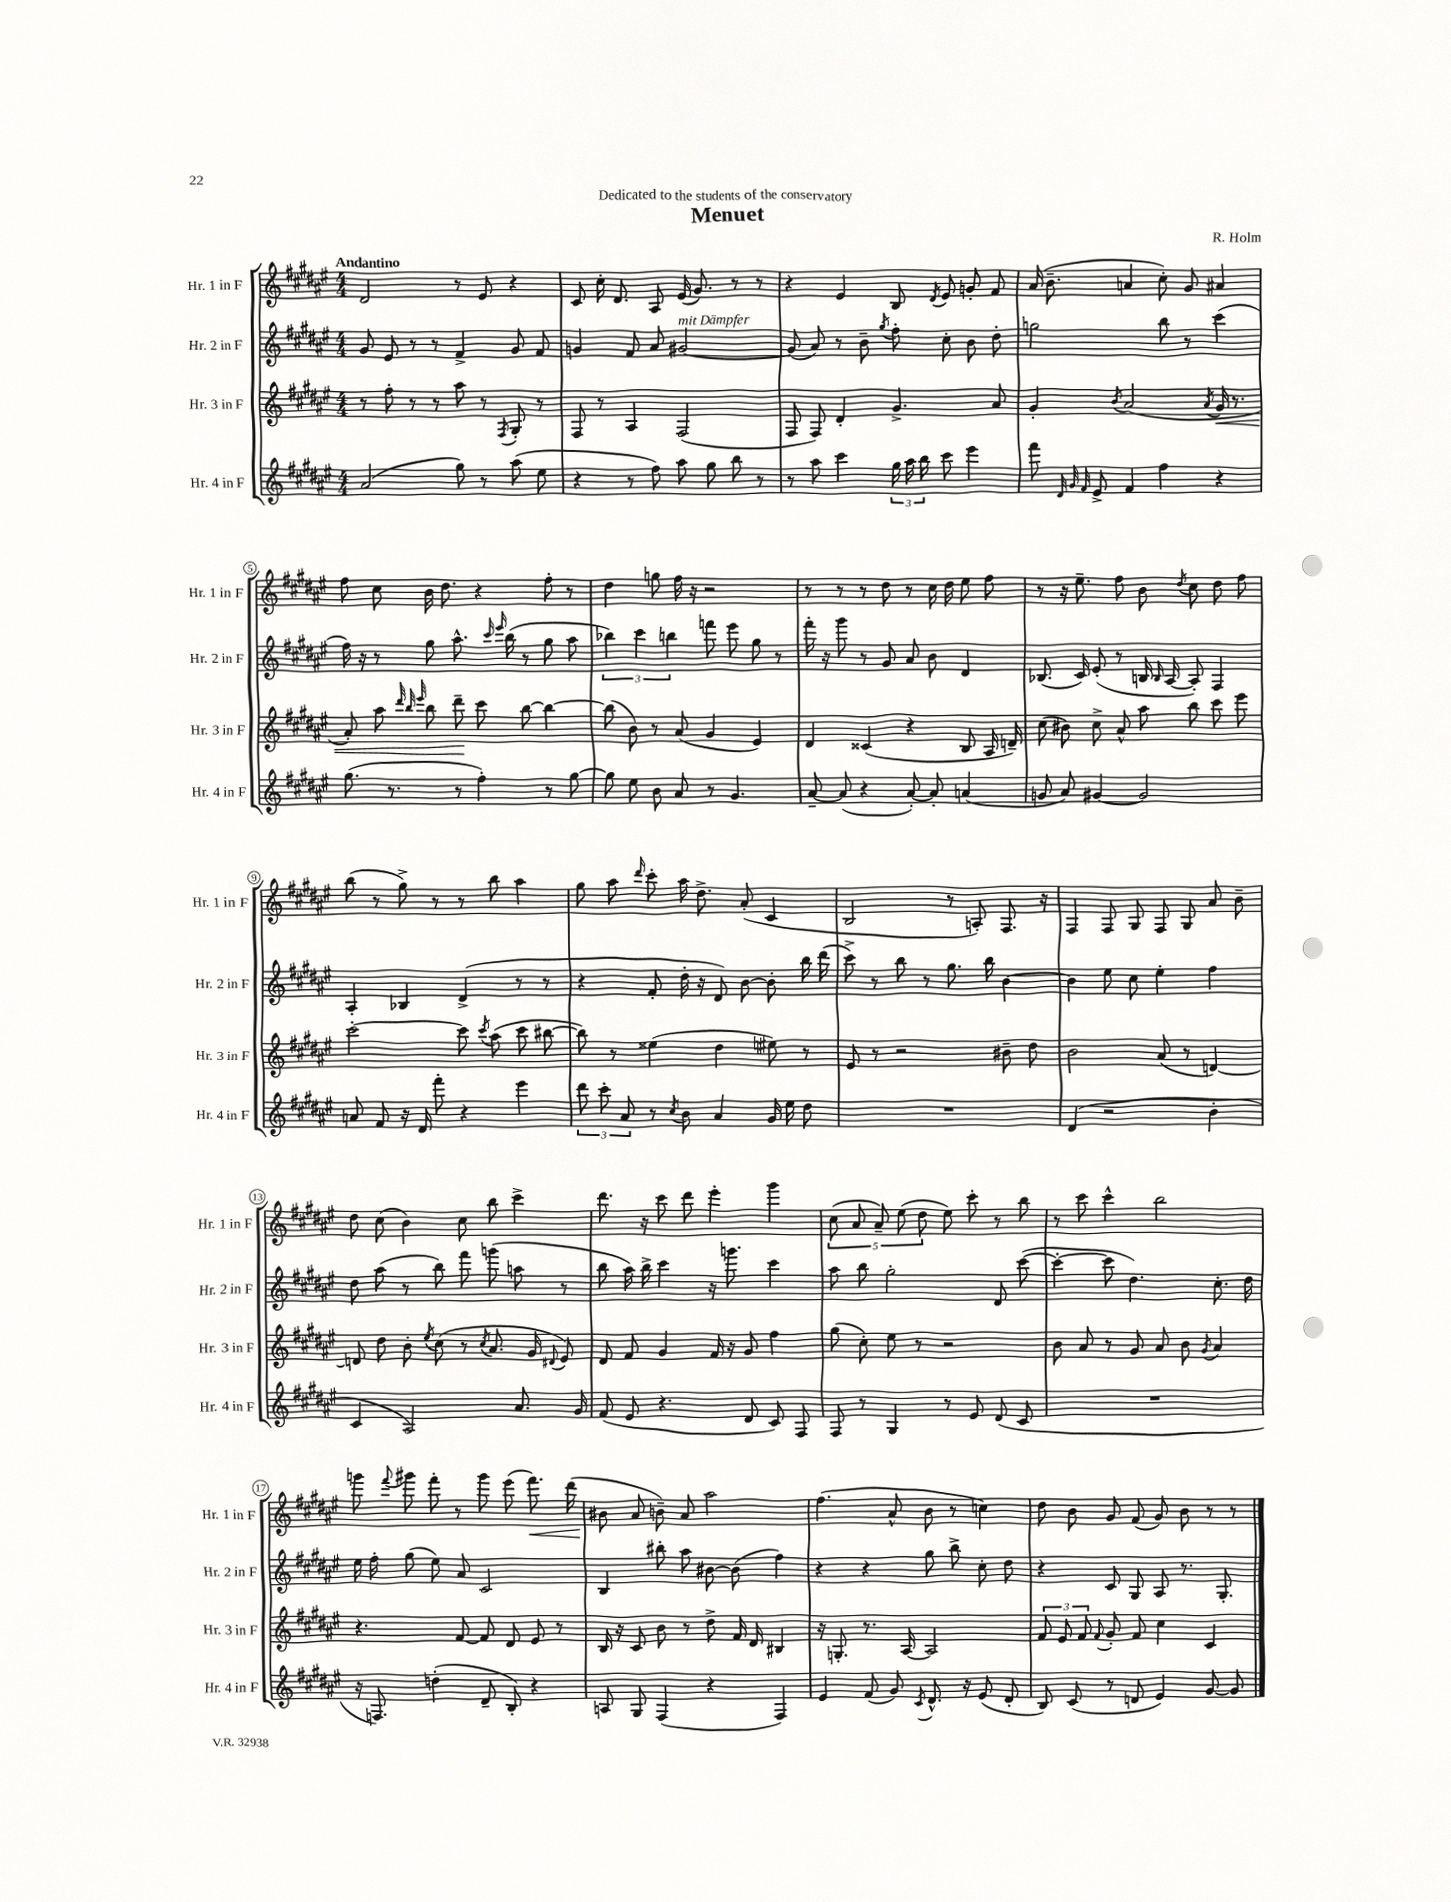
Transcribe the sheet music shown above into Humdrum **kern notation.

**kern	**kern	**dynam	**kern	**kern	**dynam
*part4	*part3	*part3	*part2	*part1	*part1
*staff4	*staff3	*staff3	*staff2	*staff1	*staff1
*I"Hr. 4 in F	*I"Hr. 3 in F	*	*I"Hr. 2 in F	*I"Hr. 1 in F	*
*I'Hr. 4 in F	*I'Hr. 3 in F	*	*I'Hr. 2 in F	*I'Hr. 1 in F	*
*clefG2	*clefG2	*	*clefG2	*clefG2	*
*k[f#c#g#d#a#e#]	*k[f#c#g#d#a#e#]	*	*k[f#c#g#d#a#e#]	*k[f#c#g#d#a#e#]	*
*M4/4	*M4/4	*	*M4/4	*M4/4	*
=1	=1	=1	=1	=1	=1
!	!	!	!	!LO:TX:a:B:t=Andantino	!
(2a#/	8r	.	8g#/	2d#/	.
.	8ff#'\	.	8e#/	.	.
.	8r	.	8r	.	.
.	8r	.	8r	.	.
8gg#\)	8aa#\	.	4f#^/	8r	.
8r	8r	.	.	8e#/	.
.	8qF#/	.	.	.	.
(8aa#\	8G#'/	.	8g#/	4r	.
8ee#\	8r	.	8f#/	.	.
=2	=2	=2	=2	=2	=2
4r	8F#/	.	4gn/	8c#/	.
.	8r	.	.	16cc#'\	.
.	.	.	.	8.d#/	.
8r	4A#/	.	8f#/	.	.
8ff#\)	.	.	8a#/	8A#/	.
!	!	!	!LO:TX:a:i:t=mit Dämpfer	!	!
8aa#\	(2F#/	.	[2g#X/	(16e#/	.
.	.	.	.	8.g#/)	.
8gg#\	.	.	.	.	.
8bb\	.	.	.	8r	.
8r	.	.	.	8r	.
=3	=3	=3	=3	=3	=3
8r	8F#/	.	(8g#/]	4r	.
8aa#\	8F#/)	.	8a#/)	.	.
4ccc#\	4d#'/	.	8r	4e#/	.
.	.	.	8b~\	.	.
.	.	.	8qgg#/	.	.
24gg#\	4.g#^/	.	8ff#'\	8B/	.
24aa#\	.	.	.	.	.
24bb\	.	.	.	.	.
.	.	.	.	8qd#/	.
8ccc#\	.	.	8cc#'\	8e#/	.
4eee#\	.	.	8b\	8gn'/	.
.	8a#/	.	8dd#'\	8f#/	.
=4	=4	=4	=4	=4	=4
8fff#\	4g#'/	.	2ggn\	(16a#/	.
.	.	.	.	8.b~\	.
32qqd#/	.	.	.	.	.
32qqg#/	.	.	.	.	.
32qqf#/	.	.	.	.	.
8e#^/	.	.	.	.	.
.	8qb/	.	.	.	.
4f#/	(2a#/	.	.	4an/	.
4ff#\	.	.	8bb\	8cc#'\)	.
.	.	.	8r	8g#/	.
.	8qa#/	.	.	.	.
!	!	!LO:HP:b	!	!	!
4r	16g#/	<	(4ccc#\	4a#X/	.
.	8.r	.	.	.	.
!!LO:LB:g=z
=5	=5	=5	=5	=5	=5
(8.gg#\	8a#'/)	.	16ff#\)	8ff#\	.
.	.	.	16r	.	.
.	8aa#\	.	8r	8cc#\	.
8.r	.	.	.	.	.
.	32qqddd#/	.	.	.	.
.	32qqbb/	.	.	.	.
.	32qqeee#/	.	.	.	.
.	8bb\	.	8gg#\	16b\	.
.	.	.	.	8.dd#\	.
8r	8ddd#~\	.	8.aa#^^\	.	.
4ff#'\)	8ccc#\	[	.	4r	.
.	.	.	16qqccc#/	.	.
.	.	.	16qqeee#/	.	.
.	.	.	(16bb\	.	.
.	[8bb\	.	8r	.	.
8r	4bb\_	.	8gg#\	8ff#'\	.
[8gg#\	.	.	8aa#\	8r	.
=6	=6	=6	=6	=6	=6
8gg#\]	(8bb\]	.	6bb-X\)	4dd#\	.
8ee#\	8b\)	.	.	.	.
.	.	.	6ccc#\	.	.
8b\	8r	.	.	8ggn\	.
.	.	.	6bbn\	.	.
8a#/	(8a#/	.	.	16ff#\	.
.	.	.	.	16r	.
8r	4g#/	.	8fffn\	2r	.
4.g#/	.	.	8eee#\	.	.
.	4e#/)	.	8gg#\	.	.
.	.	.	8r	.	.
=7	=7	=7	=7	=7	=7
[8a#~/	4d#/	.	16fff#'\	8r	.
.	.	.	16r	.	.
(8a#/]	.	.	8ggg#\	8r	.
4r	(4c##X/	.	8r	8r	.
.	.	.	8g#/	8dd#\	.
[8a#'/)	4r	.	8a#/	8r	.
8a#'/]	.	.	8b\	16cc#\	.
.	.	.	.	16dd#\	.
(4an/	8B/	.	4d#/	8ee#\	.
.	16A#/	.	.	8ff#\	.
.	16dn~/)	.	.	.	.
=8	=8	=8	=8	=8	=8
8gn/	(8cc#\	.	(8.B-X/	8r	.
8a#/)	8b#X\)	.	.	16r	.
.	.	.	16c#/)	8.ee#~\	.
[4g#X/	8cc#^\	.	(8e#'/	.	.
.	8a#^^/	.	8r	8ff#\	.
2g#/]	8aa#\	.	16Bn/	8b\	.
.	.	.	16qqB/	.	.
.	.	.	[16A#/	.	.
.	.	.	.	8qdd#/	.
.	8bb\	.	8A#'/])	8cc#\	.
.	8ccc#\	.	4F#/	8dd#\	.
.	8eee#\	.	.	8ff#\	.
!!LO:LB:g=z
=9	=9	=9	=9	=9	=9
8an/	[2ccc#'\	.	4A#'/	(8bb\	.
8f#/	.	.	.	8r	.
16r	.	.	4B-X/	8gg#^\)	.
16d#/	.	.	.	.	.
8fff#'\	.	.	.	8r	.
4r	8ccc#\]	.	(4d#^/	8r	.
.	8qccc#/	.	.	.	.
.	(8aa#\	.	.	8bb\	.
4eee#\	8ccc#\	.	8r	4aa#\	.
.	[8bb#X\	.	8r	.	.
=10	=10	=10	=10	=10	=10
12ddd#\	8bb#\])	.	4r	8gg#\	.
12ccc#'\	.	.	.	.	.
.	8r	.	.	8aa#\	.
12a#/	.	.	.	.	.
.	.	.	.	16qqddd#/	.
8r	(4ee##X\	.	8f#'/	8ccc#'\	.
8qcc#/	.	.	.	.	.
8b\	.	.	16dd#'\	16aa#\	.
.	.	.	16r	8.dd#^\	.
4a#/	4dd#\	.	8d#/)	.	.
.	.	.	[8b\	(8a#'/	.
16g#/	8ee#X\)	.	8b'\]	4c#/	.
16ee#\	.	.	.	.	.
8dd#\	8r	.	16bb\	.	.
.	.	.	(16ddd#\	.	.
=11	=11	=11	=11	=11	=11
1r	8e#/	.	8ccc#^\)	2B/	.
.	8r	.	8r	.	.
.	2r	.	8bb\	.	.
.	.	.	8r	.	.
.	.	.	8.gg#\	8r	.
.	.	.	.	8An'/)	.
.	.	.	16bb\	.	.
.	8b#X~\	.	[4b\	8.F#/	.
.	8dd#\	.	.	.	.
.	.	.	.	16r	.
=12	=12	=12	=12	=12	=12
(4d#/	2b\	.	4b\]	4F#/	.
2r	.	.	8ee#\	8F#/	.
.	.	.	8cc#\	8G#/	.
.	(8a#/	.	4ee#'\	8F#/	.
.	8r	.	.	8G#/	.
4b'\	[4dn/)	.	4ff#\	8a#/	.
.	.	.	.	8b~\	.
!!LO:LB:g=z
=13	=13	=13	=13	=13	=13
4c#/	8dn/]	.	8dd#\	8dd#\	.
.	8dd#\	.	(8aa#\	(8cc#\	.
2A#/)	8b'\	.	8r	4b\)	.
.	8qee#/	.	.	.	.
.	(8cc#\	.	8bb\)	.	.
.	8r	.	8fff#\	8cc#\	.
.	8qcc#/	.	.	.	.
.	8.a#/	.	(8gggn\	8bb\	.
8.a#/	.	.	8aan\	4ccc#^\	.
.	16g#/	.	.	.	.
.	8qqd#X/	.	.	.	.
.	8e#/)	.	8r	.	.
16g#/	.	.	.	.	.
=14	=14	=14	=14	=14	=14
(8f#/	8d#/	.	8bb\	8.ddd#\	.
8e#/	8f#/	.	16aa#\)	.	.
.	.	.	16bb^\	16r	.
4.r	4g#/	.	4ccc#\	8ccc#\	.
.	.	.	.	8ddd#\	.
.	16f#/	.	16r	4eee#'\	.
.	16r	.	8.gggn\	.	.
8d#/	8g#/	.	.	.	.
8c#/)	4ff#\	.	4ccc#\	4ggg#\	.
8F#/	.	.	.	.	.
=15	=15	=15	=15	=15	=15
8F#/	(8gg#\	.	8aa#\	(10cc#\	.
.	.	.	.	10a#/	.
8r	8cc#'\)	.	8bb\	.	.
.	.	.	.	10a#~/)	.
4G#/	8ee#\	.	2gg#'\	.	.
.	.	.	.	(10ee#\	.
.	8r	.	.	.	.
.	.	.	.	10dd#\	.
8r	2r	.	.	8ee#\)	.
8e#/	.	.	.	8ccc#'\	.
(8d#/	.	.	8d#/	8r	.
8c#/	.	.	([8ccc#\	8bb\	.
=16	=16	=16	=16	=16	=16
1r	8b\	.	4ccc#'\_	8r	.
.	8a#/	.	.	8ccc#\	.
.	8r	.	8ccc#\]	4ccc#^^\	.
.	8g#/	.	4.dd#\)	.	.
.	8a#/	.	.	2bb\	.
.	8b\	.	.	.	.
.	8qg#/	.	.	.	.
.	4a#/	.	8.cc#'\	.	.
.	.	.	16dd#\	.	.
!!LO:LB:g=z
=17	=17	=17	=17	=17	=17
16r	4.r	.	16ee#\	8gggn\	.
8.Fn/)	.	.	16ff#'\	.	.
.	.	.	.	8qqfff#/	.
.	.	.	(8gg#\	8ggg#X\	.
(4ddn'\	.	.	8ee#\)	8fff#'\	.
.	[8f#/	.	8a#/	8r	.
8d#~/	8f#/]	.	2c#/	8ggg#\	.
8B'/)	8d#/	.	.	(8eee#\	.
!	!	!	!	!	!LO:HP:b
4r	8e#/	.	.	8.fff#\)	<
.	8r	.	.	.	.
.	.	.	.	(16ddd#\	.
=18	=18	=18	=18	=18	=18
8An/	16B/	.	4B/	8b#X\	.
.	16r	.	.	.	.
8G#/	8c#/	.	.	8a#/	[
(4F#/	8b\	.	8bb#X'\	8bn~\)	.
.	8r	.	8aa#\	8a#/	.
4r	8dd#^\	.	[8b#X\	2aa#\	.
.	16f#/	.	(8b#\]	.	.
.	16d#/	.	.	.	.
4F#/)	4B#X/	.	4ff#\)	.	.
=19	=19	=19	=19	=19	=19
4e#/	16r	.	4r	(4.ff#\	.
.	8.Gn'/	.	.	.	.
(8f#/	8.r	.	4r	.	.
8g#/)	.	.	.	8a#^^/	.
.	[16A#/	.	.	.	.
8qc#/	.	.	.	.	.
8.d#^^/	2A#/]	.	8gg#\	8b\	.
.	.	.	8bb^\	8r	.
16r	.	.	.	.	.
(8e#/	.	.	8cc#'\	4ccn\)	.
8d#'/	.	.	8dd#\	.	.
=20	=20	=20	=20	=20	=20
8B/)	12f#/	.	4r	8dd#\	.
.	12e#/	.	.	.	.
(8c#/	.	.	.	8b\	.
.	12f#/	.	.	.	.
.	8qqf#/	.	.	.	.
8r	8g#'/	.	8c#/	8g#/	.
8dn/	8f#/	.	8G#/	(8f#/	.
4e#/)	4cc#\	.	8A#/	8g#/)	.
.	.	.	8.r	8b\	.
[8g#/	4c#/	.	.	8r	.
.	.	.	8.G#'/	.	.
8g#/]	.	.	.	8r	.
==	==	==	==	==	==
*-	*-	*-	*-	*-	*-
